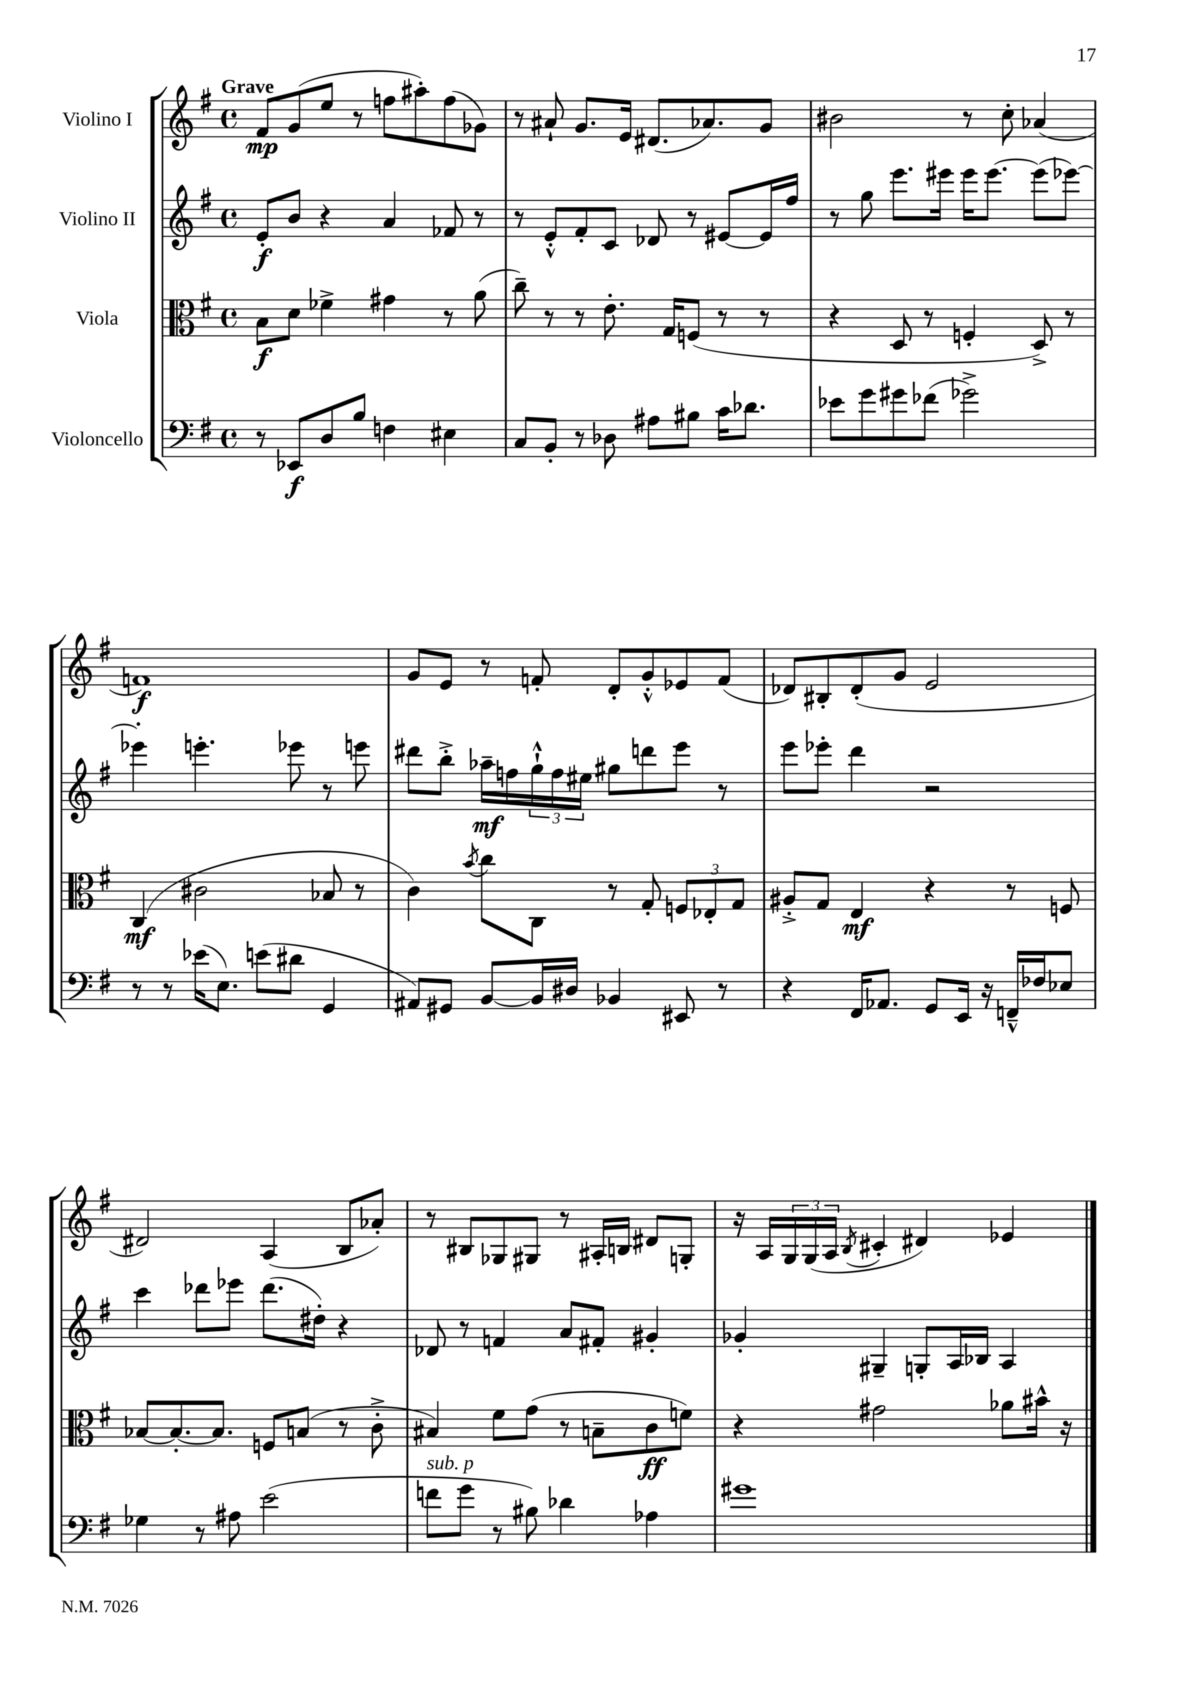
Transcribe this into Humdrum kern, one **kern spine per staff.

**kern	**dynam	**kern	**dynam	**kern	**dynam	**kern	**dynam
*part4	*part4	*part3	*part3	*part2	*part2	*part1	*part1
*staff4	*staff4	*staff3	*staff3	*staff2	*staff2	*staff1	*staff1
*I"Violoncello	*	*I"Viola	*	*I"Violino II	*	*I"Violino I	*
*clefF4	*	*clefC3	*	*clefG2	*	*clefG2	*
*k[f#]	*	*k[f#]	*	*k[f#]	*	*k[f#]	*
*M4/4	*	*M4/4	*	*M4/4	*	*M4/4	*
*met(c)	*	*met(c)	*	*met(c)	*	*met(c)	*
=1	=1	=1	=1	=1	=1	=1	=1
!	!	!	!	!	!	!LO:TX:a:B:t=Grave	!
8r	.	8B\L	f	8e'/L	f	8f#/L	mp
8EE-X/L	f	8d\J	.	8b/J	.	(8g/	.
8D/	.	4f-X^\	.	4r	.	8ee/J	.
8B/J	.	.	.	.	.	8r	.
4Fn\	.	4g#X\	.	4a/	.	8ffn\L	.
.	.	.	.	.	.	8aa#X'\)	.
4E#X\	.	8r	.	8f-X/	.	(8ff\	.
.	.	(8a\	.	8r	.	8g-X\J)	.
=2	=2	=2	=2	=2	=2	=2	=2
8C/L	.	8cc~\)	.	8r	.	8r	.
8BB'/J	.	8r	.	8e'^^/L	.	8a#X`/	.
8r	.	8r	.	8f#'/	.	8.g/L	.
8D-X\	.	8.e'\	.	8c/J	.	.	.
.	.	.	.	.	.	16e/Jk	.
8A#X\L	.	.	.	8d-X/	.	(8.d#X/L	.
.	.	16G/KL	.	.	.	.	.
8B#X\J	.	(8Fn/J	.	8r	.	.	.
.	.	.	.	.	.	8.a-X/)	.
16c\KL	.	8r	.	[8e#X/L	.	.	.
8.d-X\J	.	.	.	.	.	.	.
.	.	8r	.	16e#/L]	.	8g/J	.
.	.	.	.	16ff#/JJ	.	.	.
=3	=3	=3	=3	=3	=3	=3	=3
8e-X\L	.	4r	.	8r	.	2b#X\	.
8g\	.	.	.	8gg\	.	.	.
8g#X\	.	8D/	.	8.eee\L	.	.	.
(8f-X\J	.	8r	.	.	.	.	.
.	.	.	.	16eee#X\Jk	.	.	.
2g-X^\)	.	4Fn'/	.	16eee#\KL	.	8r	.
.	.	.	.	[8.eee#\J	.	.	.
.	.	.	.	.	.	8cc'\	.
.	.	8D^/)	.	(8eee#\L]	.	(4a-X/	.
.	.	8r	.	[8eee-X\J)	.	.	.
!!LO:LB:g=z
=4	=4	=4	=4	=4	=4	=4	=4
8r	.	(4C/	mf	4eee-X'\]	.	1fn)	f
8r	.	.	.	.	.	.	.
(16e-X\KL	.	2c#X\	.	4.eeen'\	.	.	.
8.E\J)	.	.	.	.	.	.	.
(8en\L	.	.	.	.	.	.	.
8d#X\J	.	.	.	8eee-X\	.	.	.
4GG/	.	8B-X/	.	8r	.	.	.
.	.	8r	.	8eeen\	.	.	.
=5	=5	=5	=5	=5	=5	=5	=5
8AA#X/L)	.	4c\)	.	8ddd#X\L	.	8g/L	.
8GG#X/J	.	.	.	8bb'^\J	.	8e/J	.
.	.	8qb/	.	.	.	.	.
[8BB/L	.	8cc\L	.	16aa-X~\LL	mf	8r	.
.	.	.	.	16ffn\	.	.	.
16BB/L]	.	8C\J	.	24gg`^^\	.	8fn'/	.
.	.	.	.	24ff\	.	.	.
16D#X/JJ	.	.	.	.	.	.	.
.	.	.	.	24ee#X\JJ	.	.	.
4BB-X/	.	8r	.	8gg#X\L	.	8d'/L	.
.	.	8G'/	.	8dddn\	.	8g'^^/	.
8EE#X/	.	12Fn/L	.	8eee\J	.	8e-X/	.
.	.	12E-X'/	.	.	.	.	.
8r	.	.	.	8r	.	(8f/J	.
.	.	12G/J	.	.	.	.	.
=6	=6	=6	=6	=6	=6	=6	=6
4r	.	8A#X'^/L	.	8eee\L	.	8d-X/L)	.
.	.	8G/J	.	8eee-X'\J	.	8B#X'/	.
16FF#/KL	.	4E/	mf	4ddd\	.	(8d-'/	.
8.AA-X/J	.	.	.	.	.	.	.
.	.	.	.	.	.	8g/J	.
8GG/L	.	4r	.	2r	.	2e/	.
16EE/Jk	.	.	.	.	.	.	.
16r	.	.	.	.	.	.	.
16FFn~^^/LL	.	8r	.	.	.	.	.
16F-X/J	.	.	.	.	.	.	.
8E-X/J	.	8Fn/	.	.	.	.	.
!!LO:LB:g=z
=7	=7	=7	=7	=7	=7	=7	=7
4G-X\	.	[8B-X/L	.	4ccc\	.	2d#X/)	.
.	.	8.B-'/_	.	.	.	.	.
8r	.	.	.	8ddd-X\L	.	.	.
.	.	8.B-/J]	.	.	.	.	.
8A#X\	.	.	.	8eee-X\J	.	.	.
(2e\	.	8Fn/L	.	(8.ddd-\L	.	(4A/	.
.	.	(8Bn/J	.	.	.	.	.
.	.	.	.	16dd#X'\Jk)	.	.	.
.	.	8r	.	4r	.	8B/L	.
.	.	8c'^\	.	.	.	8a-X'/J)	.
=8	=8	=8	=8	=8	=8	=8	=8
!LO:TX:a:i:t=sub. p	!	!	!	!	!	!	!
8fn\L	.	4B#X/)	.	8d-X/	.	8r	.
8g\J	.	.	.	8r	.	8B#X/L	.
8r	.	8f#\L	.	4fn/	.	8G-X/	.
8B#X\)	.	(8g\J	.	.	.	8G#X/J	.
4d-X\	.	8r	.	8a/L	.	8r	.
.	.	8Bn~\L	.	8f#X'/J	.	16A#X'/LL	.
.	.	.	.	.	.	16Bn/JJ	.
4A-X\	.	8c\	ff	4g#X'/	.	8d#X/L	.
.	.	8fn\J)	.	.	.	8Gn'/J	.
=9	=9	=9	=9	=9	=9	=9	=9
1g#X	.	4r	.	4g-X'/	.	16r	.
.	.	.	.	.	.	16A/LL	.
.	.	.	.	.	.	24G/	.
.	.	.	.	.	.	(24G/	.
.	.	.	.	.	.	24A/JJ	.
.	.	.	.	.	.	8qB/	.
.	.	2g#X\	.	4G#X~/	.	4c#X'/	.
.	.	.	.	8Gn'/L	.	4d#X/)	.
.	.	.	.	16A/L	.	.	.
.	.	.	.	16B-X/JJ	.	.	.
.	.	8a-X\L	.	4A/	.	4e-X/	.
.	.	16b#X^^\Jk	.	.	.	.	.
.	.	16r	.	.	.	.	.
==	==	==	==	==	==	==	==
*-	*-	*-	*-	*-	*-	*-	*-
